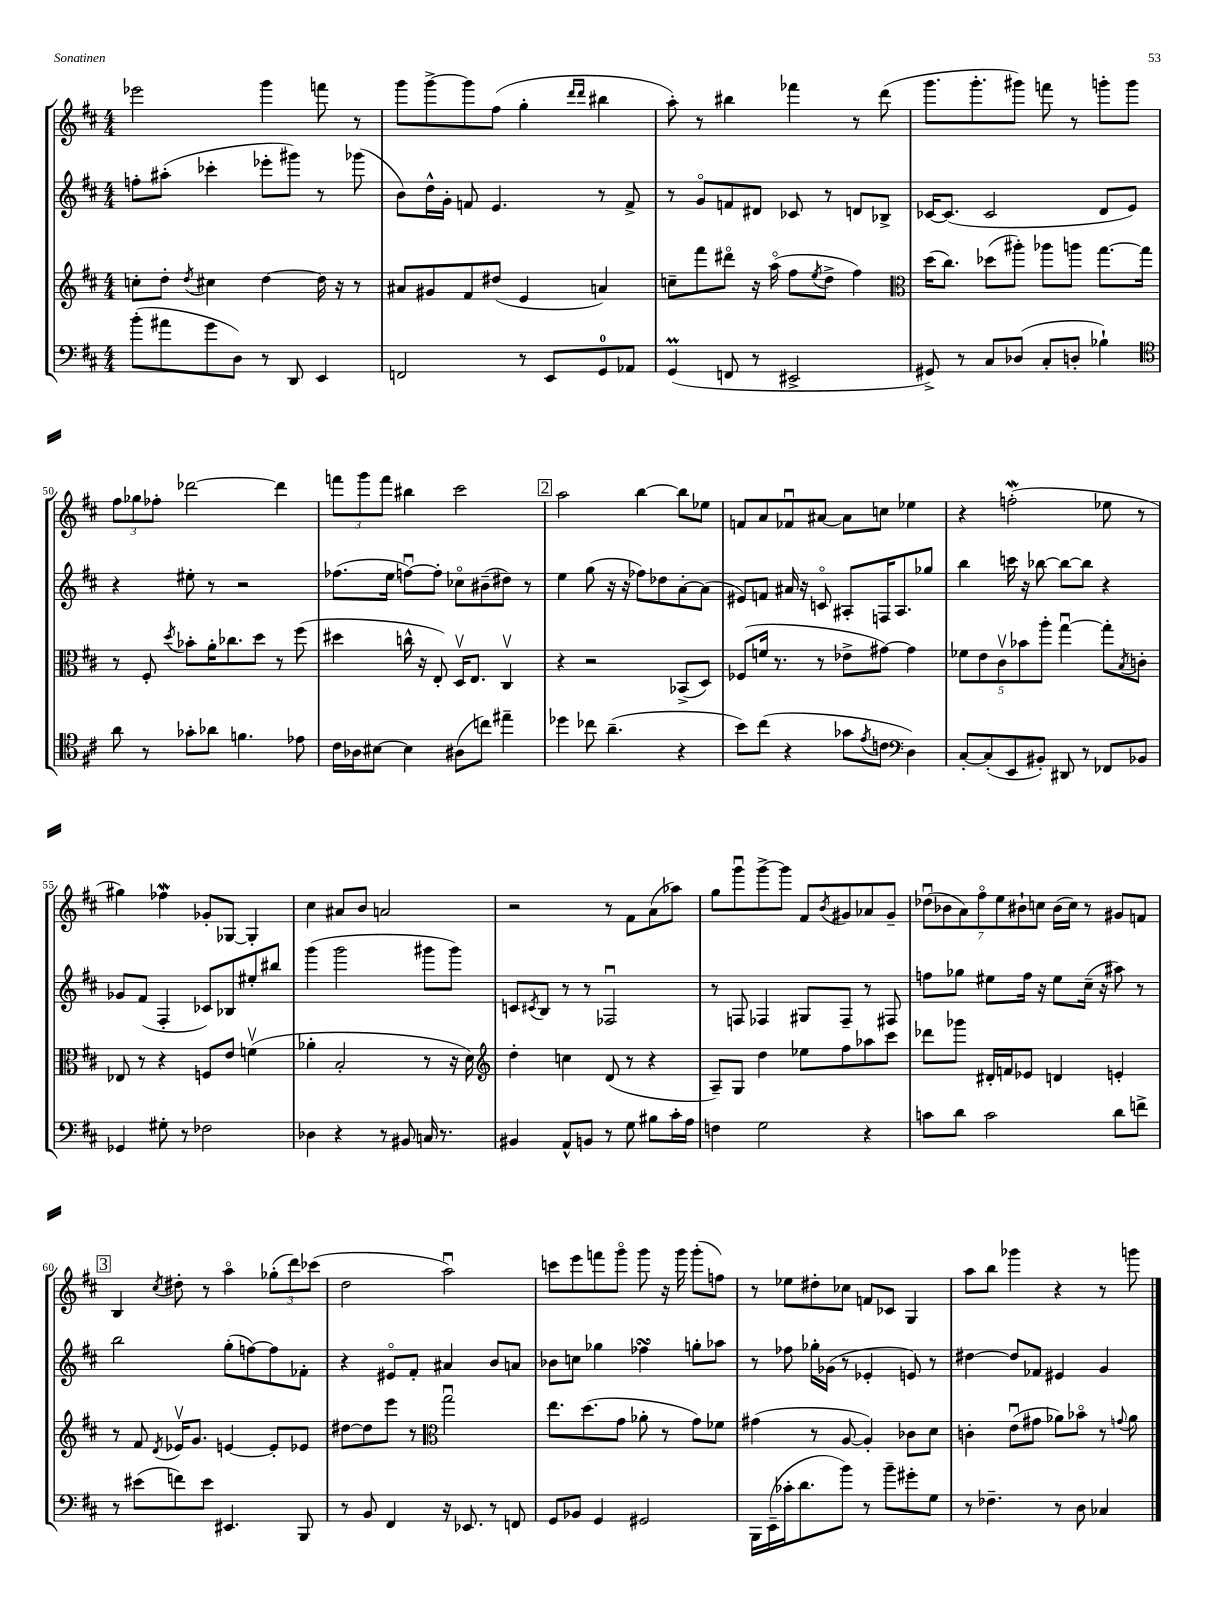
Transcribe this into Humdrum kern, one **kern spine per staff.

**kern	**kern	**kern	**kern
*staff4	*staff3	*staff2	*staff1
*clefF4	*clefG2	*clefG2	*clefG2
*k[f#c#]	*k[f#c#]	*k[f#c#]	*k[f#c#]
*M4/4	*M4/4	*M4/4	*M4/4
(8b'	8cc'	8ff'	2eee-
8a#	8dd'	(8aa#'	.
.	8qdd	.	.
8g	4cc#	4ccc-'	.
8D)	.	.	.
8r	[4dd	8eee-'	4ggg
8DD	.	8ggg#)	.
4EE	16dd]	8r	8fff
.	16r	.	.
.	8r	(8ggg-	8r
=	=	=	=
2FF	8a#	8b)	8ggg
.	8g#	16dd^^	[8ggg^
.	.	16g'	.
.	8f#	8f	8ggg]
.	(8dd#	4.e	(8ff#
8r	4e	.	4gg'
8EE	.	.	.
.	.	.	16qqddd
.	.	.	16qqddd
8GG	4a)	8r	4bb#
8AA-	.	8f^	.
=	=	=	=
(4GG	8cc~	8r	8aa')
.	8fff#	8go	8r
8FF	8ddd#o	8f	4bb#
8r	16r	8d#	.
.	(16aao	.	.
2EE#^	8ff#	8c-	4fff-
.	8qee	.	.
.	8dd^	8r	.
.	4ff#)	8d	8r
.	.	8B-^	(8ddd
=	=	=	=
*	*clefC3	*	*
8GG#^)	(16dd	[16c-	8.ggg
.	8.cc#)	(8.c-]	.
8r	.	.	.
.	.	.	8.ggg'
8C#	(8dd-	2c-	.
(8D-	8aa#')	.	8ggg#)
8C#'	8aa-	.	8fff
8D'	8aa	.	8r
4B-`)	[8.gg	8d	8ggg'
.	.	8e)	8ggg
.	16gg]	.	.
=	=	=	=
*clefC4	*	*	*
8a	8r	4r	12ff#
.	.	.	12gg-
8r	8F#'	.	.
.	.	.	12ff-'
.	8qdd	.	.
8g-'	8b-'	8ee#'	[2ddd-
8a-	16a'	8r	.
.	8.cc-	.	.
4.f	.	2r	.
.	8dd	.	.
.	8r	.	4ddd-]
8e-	(8ff#	.	.
=	=	=	=
16c#	4dd#	(8.ff-	12fff
16A-	.	.	.
.	.	.	12ggg
[8B#	.	.	.
.	.	.	12fff
.	.	16ee	.
4B#]	16cc^^	[8ffu)	4bb#
.	16r	.	.
.	8E')	8ff']	.
(8A#	16Dv	8cc-o	2ccc#
.	8.E	.	.
8cc)	.	(8b#~	.
4ee#~	4C#v	8dd#)	.
.	.	8r	.
=	=	=	=
4dd-	4r	4ee	2aa
8cc-	2r	(8gg	.
(4.a~	.	16r	.
.	.	16r	.
.	.	8ff-)	[4bb
.	.	8dd-	.
4r	(8BB-^	[8a'	8bb]
.	8D)	(8a]	8ee-
=	=	=	=
8b)	(8F-	8e#)	8f
(8cc#	16f	8f	8a
.	8.r	.	.
4r	.	16a#	8f-u
.	.	16r	.
.	8r	8co	[8a#
8g-	8e-^	8A#'	8a#]
8qe	.	.	.
8c	[8g#)	16F	8cc
.	.	8.A#	.
*clefF4	*	*	*
4D)	4g#]	.	4ee-
.	.	8gg-	.
=	=	=	=
[8C#'	10f-	4bb	4r
.	10e	.	.
(8C#']	.	.	.
.	10c#v	.	.
8EE	.	16ccc	(2ff'
.	10b-	.	.
.	.	16r	.
8BB#')	.	[8bb-	.
.	10aa'	.	.
8DD#	[4ggu	8bb-_	.
8r	.	8bb-]	.
8FF-	8gg']	4r	8ee-
.	8qB	.	.
8BB-	8c'	.	8r
=	=	=	=
4GG-	8E-	8g-	4gg#)
.	8r	(8f#	.
8G#'	4r	4F#'	4ff-
8r	.	.	.
2F-	8F	8c-)	8g-'
.	8e	8B-	[8G-
.	(4fv	8ee#'	4G-']
.	.	8bb#	.
=	=	=	=
4D-	4a-'	(4ggg	4cc#
4r	2B'	2ggg	8a#
.	.	.	8b
8r	.	.	2a
8BB#	.	.	.
16C	8r	8ggg#	.
8.r	.	.	.
.	16r	8ggg#)	.
.	16d)	.	.
=	=	=	=
*	*clefG2	*	*
4BB#	4dd'	8c	2r
.	.	8qc#	.
.	.	8B	.
8AA^^	4cc	8r	.
8BB	.	8r	.
8r	(8d	2F-u	8r
8G	8r	.	8f#
8B#	4r	.	(8a
16c#'	.	.	8aa-)
16A	.	.	.
=	=	=	=
4F	8A~)	8r	8gg
.	8G	8F	8gggu
2G	4dd	4F-	[8ggg^
.	.	.	8ggg]
.	8ee-	8G#	8f#
.	.	.	8qb
.	8ff#	8F-~	8g#
4r	8aa-	8r	8a-
.	8ccc#	8F#	8g#~
=	=	=	=
8c	8ddd-	8ff	(14dd-u
.	.	.	14b-
8d	8ggg-	8gg-	.
.	.	.	14a)
.	.	.	14ff#o
2c	16d#'	8ee#	.
.	.	.	14ee
.	16f	.	.
.	.	.	14b#`
.	8e-	16ff	.
.	.	.	14cc
.	.	16r	.
.	4d	8ee#	(16b#
.	.	.	16cc)
.	.	(16cc#~	8r
.	.	16r	.
8d	4e'	8aa#)	8g#
8f^	.	8r	8f
=	=	=	=
8r	8r	2bb	4B
(8e#	8f#	.	.
.	8qd	.	8qcc#
8f)	16e-v	.	8dd#'
.	8.g	.	.
8e#	.	.	8r
4.EE#	[4e	(8gg'	4aao
.	.	[8ff)	.
.	8e']	8ff]	(12gg-'
.	.	.	12ddd)
8BBB	8e-	8f-'	.
.	.	.	(12ccc-
=	=	=	=
8r	[8dd#	4r	2dd
8BB	8dd#]	.	.
4FF#	8eee	8e#o	.
.	8r	8f#'	.
*	*clefC3	*	*
16r	2ggu	4a#	2aau)
8.EE-	.	.	.
8r	.	8b	.
8FF	.	8a	.
=	=	=	=
8GG	8.ee	8b-	8ccc
8BB-	.	8cc	8eee
.	(8.dd	.	.
4GG	.	4gg-	8fff
.	8g	.	8gggo
2GG#	8a-'	4ff-	8ggg
.	8r	.	16r
.	.	.	16ggg
.	8g)	8gg'	(8ggg'
.	8f-	8aa-	8ff)
=	=	=	=
16BBB	(4g#	8r	8r
(16EE~	.	.	.
16c-'	.	8ff-	8ee-
8.d	.	.	.
.	8r	16gg-'	8dd#'
.	.	(16g-	.
8b)	[8A	8r	8cc-
8r	4A'])	4e-'	8f
8b~	.	.	8c-
8g#'	8c-	8e)	4G
8G	8d	8r	.
=	=	=	=
8r	4c'	[4dd#	8aa
4.F-~	.	.	8bb
.	(8eu	8dd#]	4ggg-
.	8g#	8f-	.
8r	8a-)	4e#	4r
8D	8b-o	.	.
4C-	8r	4g	8r
.	8qqg	.	.
.	8a-	.	8ggg
==	==	==	==
*-	*-	*-	*-
